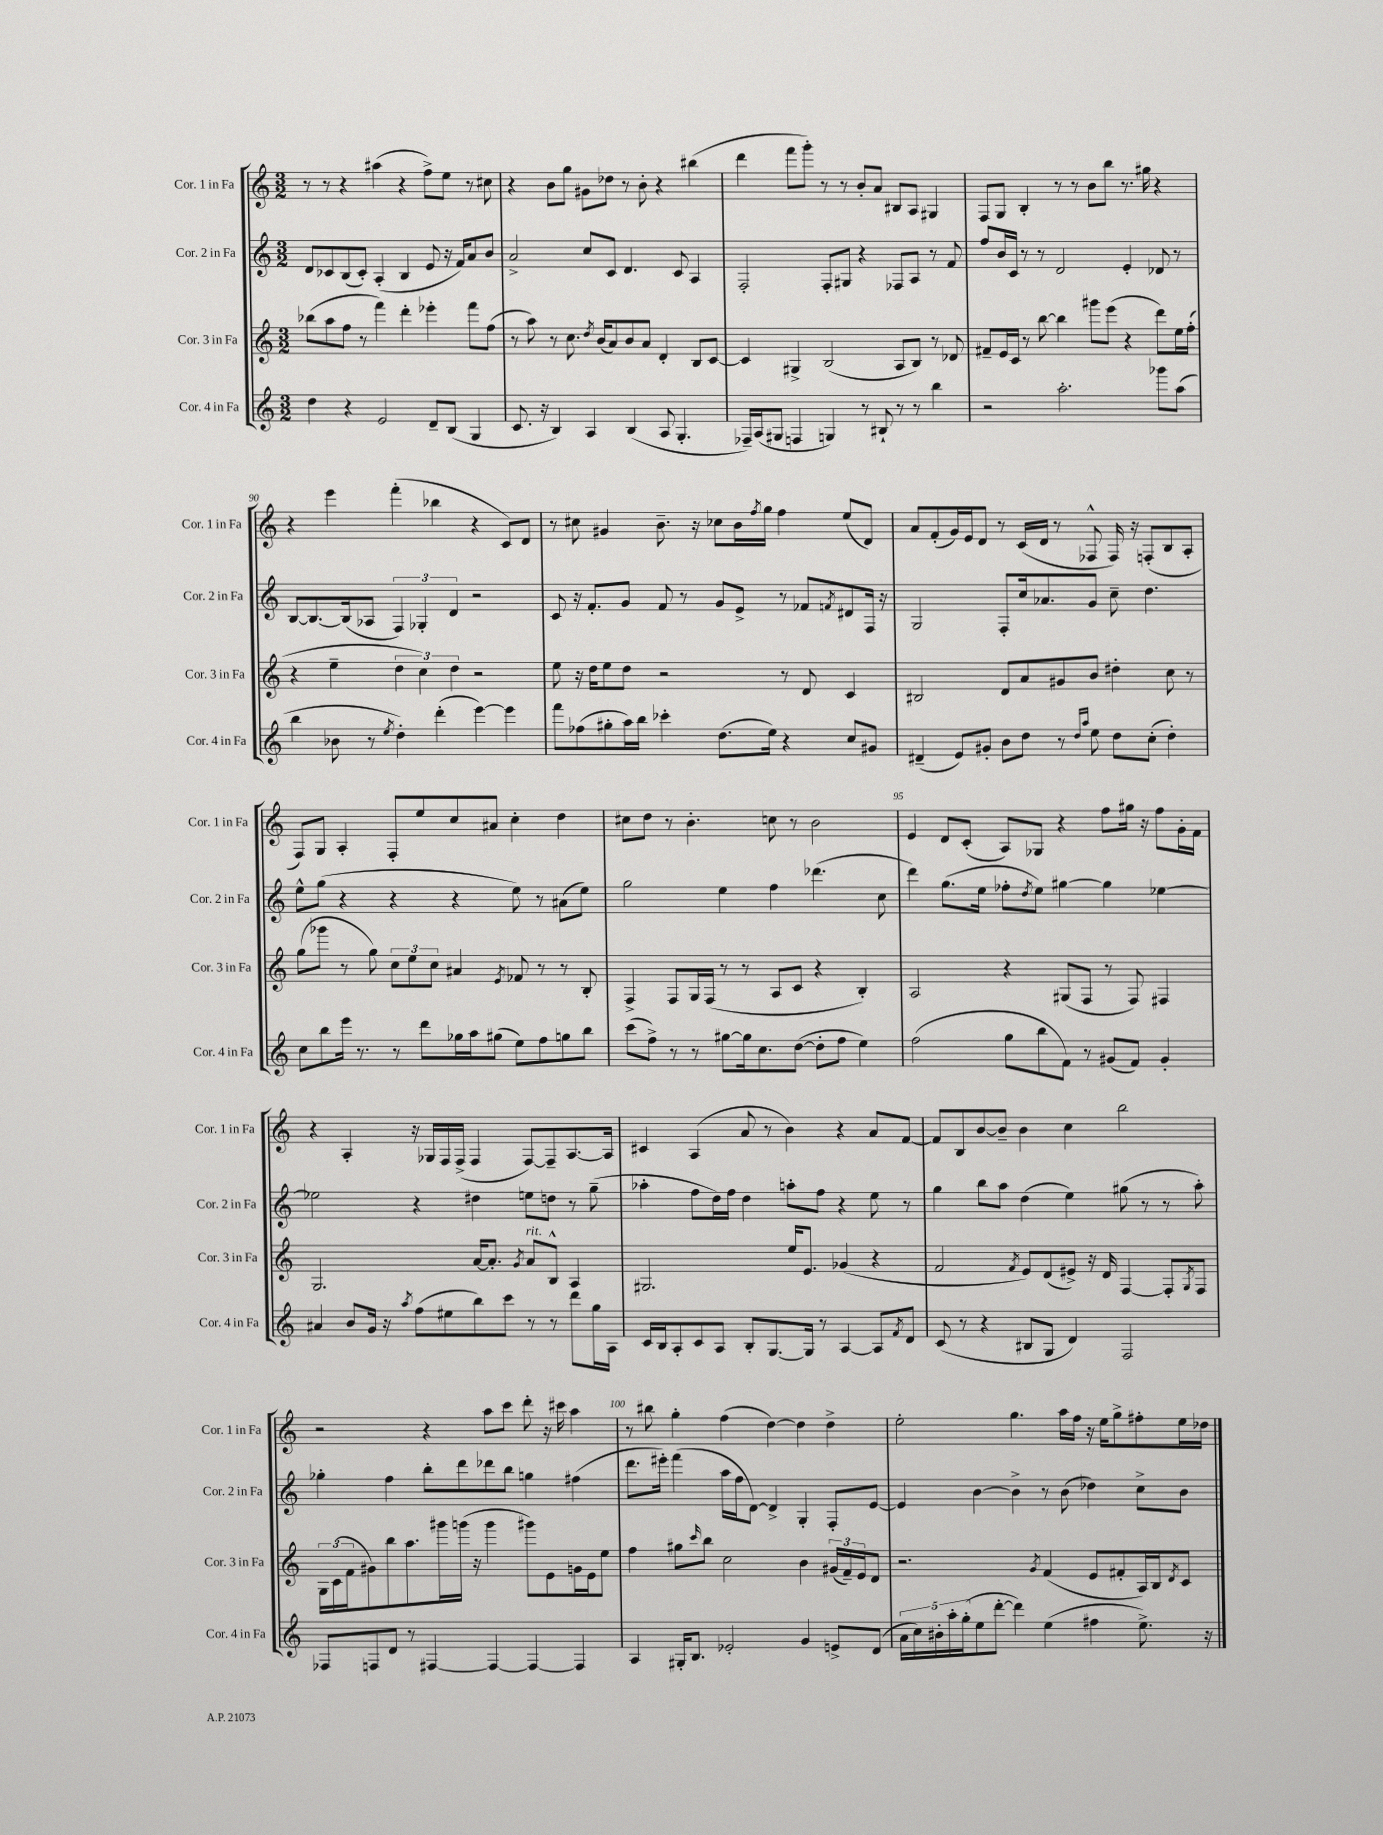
<<
\new StaffGroup <<
\new Staff = "s0" \with { instrumentName = "Cor. 1 in Fa" shortInstrumentName = "Cor. 1 in Fa" } {
    \clef treble \key c \major \numericTimeSignature \time 3/2
    r8 r8 r4 ais''4( r4 f''8->) e''8 r8 cis''8 |
    r4 b'8 g''8 gis'8 des''8 r8 b'8-. r4 bis''4( |
    d'''4 f'''8 g'''8-.) r8 r8 b'8-. a'8 bis8 a8 gis4 |
    f8 g8 b4-. r8 r8 b'8 b''8 r8. gis''16 r4 |
    r4 e'''4 f'''4-.( bes''4 r4 c'8) d'8 |
    r8 cis''8 gis'4 b'8.-- r16 ces''8 b'16 \acciaccatura { f''8 } g''16 f''4 e''8( d'8) |
    a'8 f'8-.( g'16) e'16 d'8 r8 c'16( d'16 r8 fes8-^ fes16) r16 f8-.( b8 a8-. |
    f8) g8 a4-. f8-. e''8 c''8 ais'8 c''4-. d''4 |
    cis''8 d''8 r8 b'4.-. c''8 r8 b'2 |
    e'4 d'8 c'8-.( a8) ges8 r4 f''8 gis''16 r16 f''8 g'16-. f'16 |
    r4 a4-. r16 ges16 f16 f16->( f4 f8~) f8-- a8.~ a16 |
    cis'4 a4( a'8 r8 b'4) r4 a'8 f'8~ |
    f'8 b8 b'8~ b'8-- b'4 c''4 b''2 |
    r2 r4 a''8 c'''8 d'''8-. r16 cis'''16 a''4 |
    r8 bis''8 g''4-. f''4( d''4~) d''4 d''4-> |
    e''2-. g''4. a''16 f''16 r16 e''16 g''8-> fis''8-. e''16 des''16 \bar "|." |
}
\new Staff = "s1" \with { instrumentName = "Cor. 2 in Fa" shortInstrumentName = "Cor. 2 in Fa" } {
    \clef treble \key c \major \numericTimeSignature \time 3/2
    d'8 ces'8 b8( ces'8-.) a4-.( b4 e'8 r16 f'16) a'8 b'8 |
    a'2-> c''8 c'8 d'4. c'8 a4 |
    f2-. f8-. gis8 r4 fes8 a8 r8 f'8 |
    f''8 b'16 c'16 r8 r8 d'2 e'4-. des'8 r8 |
    b8~ b8.~ b16( aes8 \tuplet 3/2 { f4) ges4-. d'4 } r2 |
    c'8 r16 f'8.-. g'8 f'8 r8 g'8 e'8-> r8 fes'8 \acciaccatura { f'8 } dis'8 f16 r16 |
    g2 f8-. c''16 aes'8. g'8 c''8-- d''4. |
    e''8-^ g''8( r4 r4 r4 e''8) r8 ais'8( e''8) |
    g''2 e''4 f''4 des'''4.( c''8 |
    d'''4) g''8.( e''16 fes''8-. \acciaccatura { d''8 } e''8) gis''4~ gis''4 ees''4~ |
    ees''2 r4 dis''4 e''8 d''8 r8 g''8--( |
    aes''4-. f''8 d''16) f''16 d''4 a''8-. f''8 r4 e''8 r8 |
    g''4 b''8 a''8 d''4( e''4) gis''8( r8 r8 a''8-.) |
    ges''4-. f''4 b''8-. d'''8 des'''8 b''8 g''4 fis''4( |
    d'''8. eis'''16-.) f'''4( a''16 f''16 d'8~) d'4-> g4-. f8-. e'8~ |
    e'4 b'4~ b'4-> r8 b'8( des''4) c''8-> b'8 \bar "|." |
}
\new Staff = "s2" \with { instrumentName = "Cor. 3 in Fa" shortInstrumentName = "Cor. 3 in Fa" } {
    \clef treble \key c \major \numericTimeSignature \time 3/2
    bes''8( a''8 f''8 r8 f'''4) d'''4-. ees'''4-. f'''8 f''8( |
    r8 a''8) r8 c''8. \acciaccatura { d''8 } b'16( a'8) b'8 a'8 d'4-. b8 c'8~ |
    c'4 gis4-> b2( a8 b8) r8 des'8 |
    fis'8-- e'16 c'16 r8 b''8~ b''4 gis'''8 e'''8( r4 d'''8) e''16 f''16-.( |
    r4 e''4-- \tuplet 3/2 { d''4 c''4) d''4 } r2 |
    e''8 r16 d''16 e''8 d''8 r2 r8 d'8 c'4 |
    bis2 d'8 a'8 gis'8 b'8 dis''4-. c''8 r8 |
    g''8( ges'''8 r8 g''8) \tuplet 3/2 { c''8 e''8 c''8 } ais'4 \acciaccatura { e'8 } fes'8 r8 r8 b8-. |
    f4-> f8 g16 f16( r8 r8 a8 c'8 r4 b4-.) |
    a2 r4 gis8( f8 r8 f8) fis4 |
    g2. a'16~ a'8.-. \acciaccatura { g'8 } a'8^\markup { \italic "rit." } b8-^ a4 |
    gis2. e''16 e'8. ges'4( r4 |
    f'2 \acciaccatura { f'8 } e'8) d'8( eis'8->) r16 d'16 f4~ f8-. \acciaccatura { g8 } f8 |
    \tuplet 3/2 { g16 c'16( f'16 } gis'8) b''8 a''8. gis'''16 g'''16( r16 g'''4 gis'''8) e'8 g'16 e'16 e''8 |
    f''4 gis''8 \grace { c'''16 } b''8 c''2 b'4 \tuplet 3/2 { gis'16( f'16--) e'16 } d'8 |
    r2. \acciaccatura { g'8 } f'4( e'8 fis'8-. a16) b16 \acciaccatura { d'8 } c'8 \bar "|." |
}
\new Staff = "s3" \with { instrumentName = "Cor. 4 in Fa" shortInstrumentName = "Cor. 4 in Fa" } {
    \clef treble \key c \major \numericTimeSignature \time 3/2
    d''4 r4 e'2 d'8-- b8( g4 |
    c'8. r16 b4) a4 b4( a8 g4.-. |
    fes16--) a16( gis8 f4 g4) r8 bis8-! r8 r8 b''4 |
    r2 a''2.-. ges'''8 a''8( |
    b''4 bes'8 r8 \acciaccatura { e''8 } d''4-.) d'''4-.( e'''4~) e'''4 |
    f'''8 fes''8( gis''8-. a''16) b''16 ces'''4-. d''8.( e''16) r4 c''8 gis'8 |
    dis'4--( e'8) gis'8-. b'8 d''8 r8 \grace { d''16 a''16 } e''8 d''8 c''8-.( d''4-.) |
    c''8 b''8 e'''16 r8. r8 d'''8 ges''16 a''16 gis''8( e''8) f''8 g''8 b''8 |
    c'''8( f''8->) r8 r8 gis''8~ gis''16 c''8. d''8~( d''8-. f''8 e''4) |
    f''2( g''8 b''8 f'8) r8 gis'8( f'8) gis'4-. |
    ais'4 b'8 g'16 r16 \acciaccatura { a''8 } f''8( eis''8 b''8) c'''8 r8 r8 d'''8 g''16 a16 |
    c'16 b16 a8-. c'8 a8 b8-. g8.~ g16 r8 a4~ a8 \acciaccatura { f'8 } d'8 |
    c'8( r8 r4 bis8 g8 d'4) f2 |
    fes8 f8 d'8 r8 fis4~ fis4~ fis4~ fis4 |
    a4 gis16-. b8. ees'2-. g'4 e'8-> d'8( |
    \tuplet 5/4 { a'16 c''16) bis'16-. a''16-. g''16-.( } e''8 d'''8~-. d'''4) e''4( fis''4 e''8.->) r16 \bar "|." |
}
>>
>>
\layout { \context { \Score currentBarNumber = #86 \override BarNumber.break-visibility = ##(#f #t #t) barNumberVisibility = #(every-nth-bar-number-visible 5) } }
